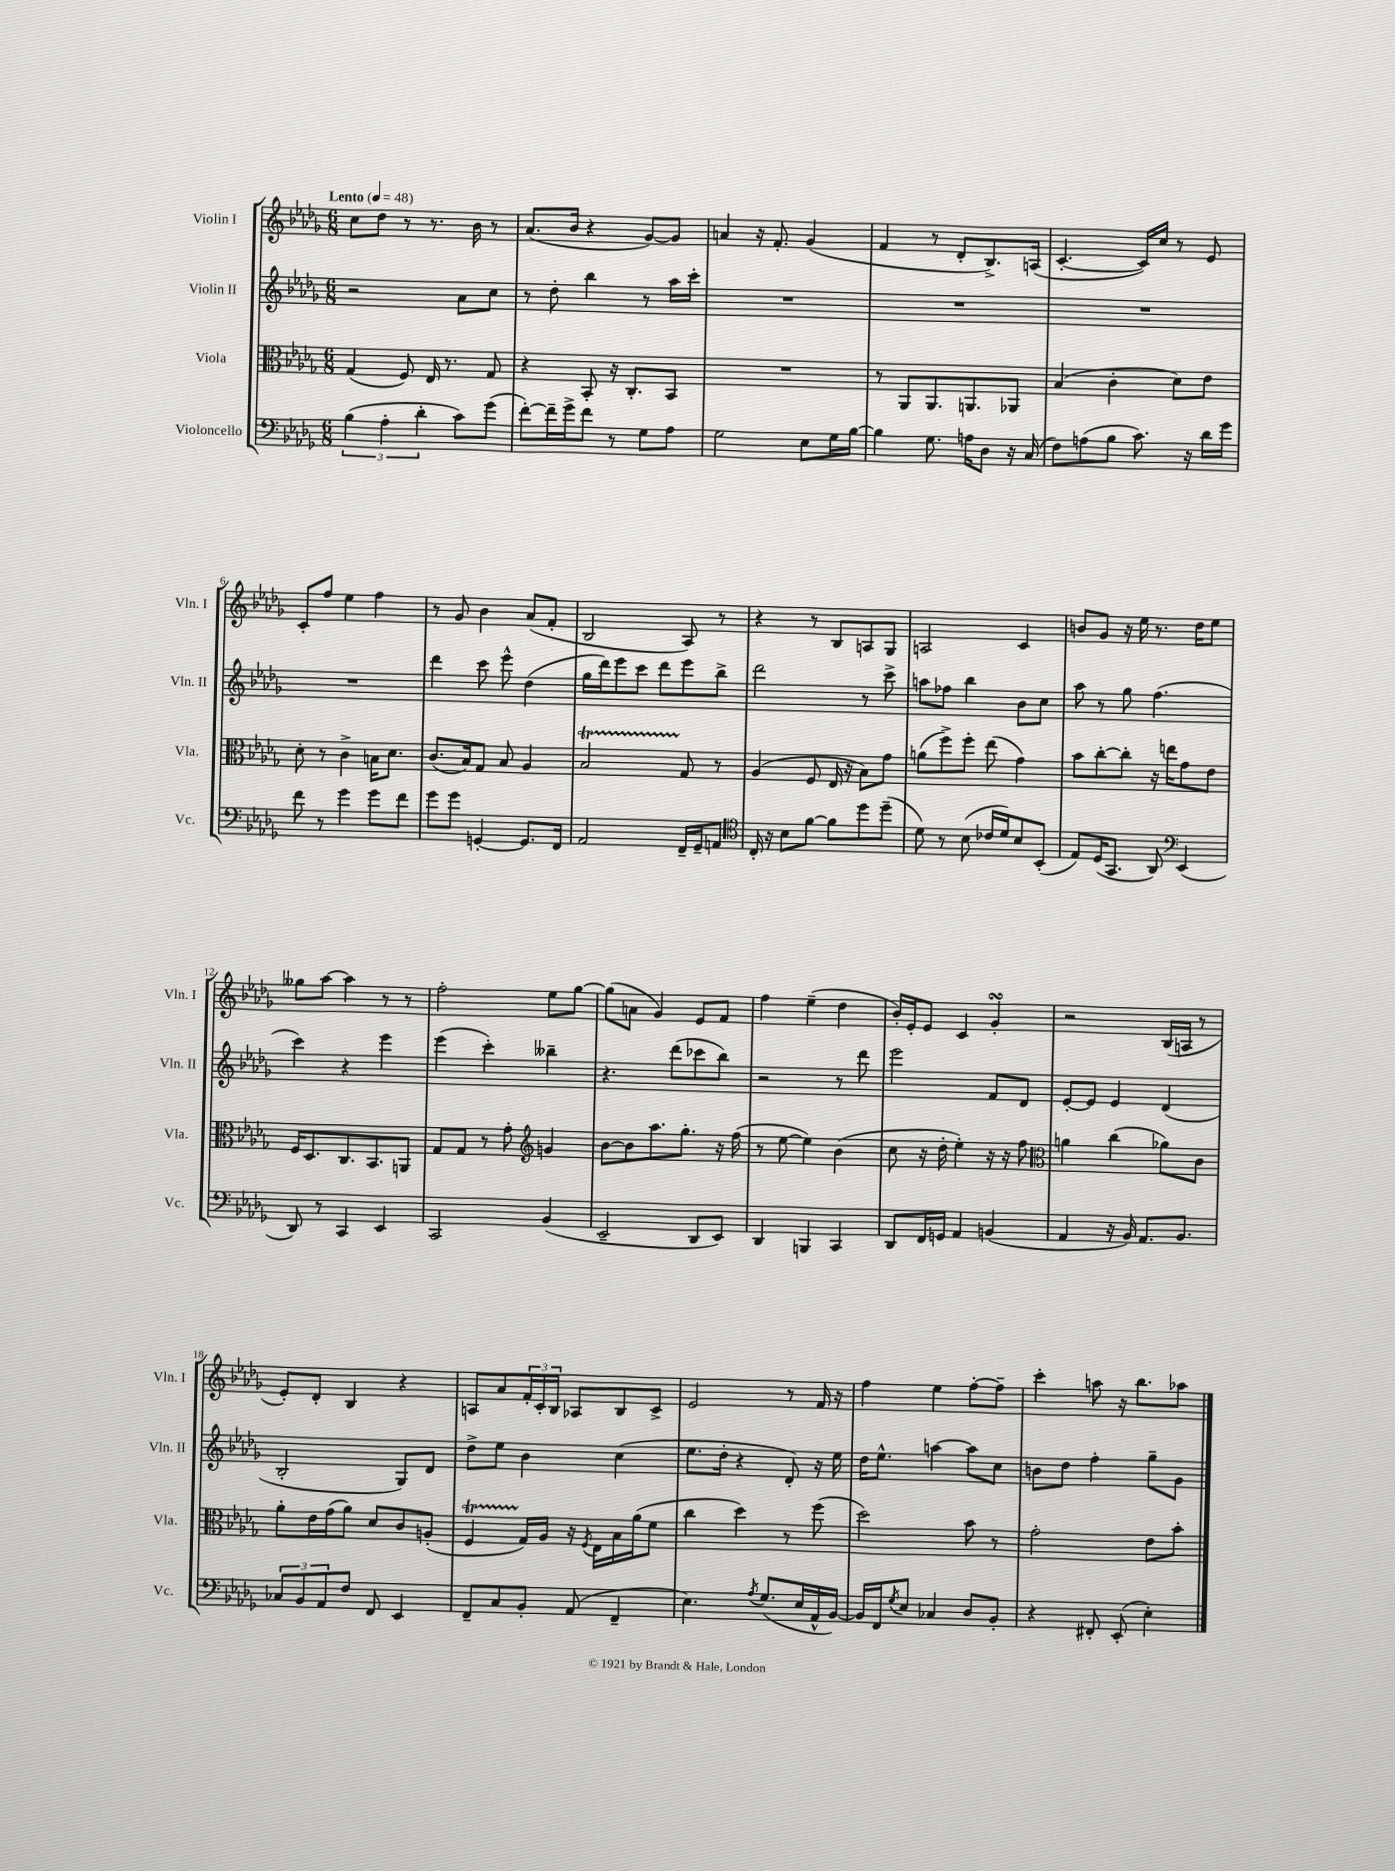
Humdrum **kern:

**kern	**kern	**kern	**kern
*staff4	*staff3	*staff2	*staff1
*clefF4	*clefC3	*clefG2	*clefG2
*k[b-e-a-d-g-]	*k[b-e-a-d-g-]	*k[b-e-a-d-g-]	*k[b-e-a-d-g-]
*M6/8	*M6/8	*M6/8	*M6/8
*MM48	*MM48	*MM48	*MM48
(6B-\	(4G-/	2r	8cc\L
.	.	.	8dd-\J
6A-'\	.	.	.
.	8F/)	.	8r
6d-'\	.	.	.
.	16E-/	.	8.r
.	8.r	.	.
8c\L)	.	8a-\L	.
.	.	.	16b-\
(8g-\J	8G-/	8cc\J	8r
=	=	=	=
[8f'\L)	4r	8r	(8.a-/L
16f~\]L	.	8dd-'\	.
16g-^\J	.	.	16b-/Jk
8f\J	8BB-'/	4bb-\	4r
8r	16r	.	.
.	8.C'/L	.	.
8G-\L	.	8r	[8g-/L)
8A-\J	8BB-/J	16aa-\LL	8g-/]J
.	.	16ccc'\JJ	.
=	=	=	=
2G-\	2.r	2.r	4a/
.	.	.	16r
.	.	.	8.f'/
8E-\L	.	.	(4g-/
16G-\L	.	.	.
[16B-\JJ	.	.	.
=	=	=	=
4B-\]	8r	2.r	4f/
.	8AA-/L	.	.
8.G-\	8.AA-/	.	8r
.	.	.	8d-'/L
16A\LK	8.AA/	.	.
8D-\J	.	.	8.B-^/)
16r	8AA-/J	.	.
(16C/	.	.	(16A/Jk
=	=	=	=
8F\L)	(4B-/	2.r	[4.c'/
(8A\	.	.	.
8B-\J	4c'\	.	.
8.c\)	.	.	16c/]LL)
.	.	.	16cc/JJ
.	8d-\L)	.	8r
16r	.	.	.
16d-\LL	8e-\J	.	8e-/
16g-\JJ	.	.	.
=	=	=	=
8f\	8d-'\	2.r	8c'/L
8r	8r	.	8ff/J
4g-\	4c^\	.	4ee-\
8g-\L	16B\LK	.	4ff\
.	8.d-\J	.	.
8f\J	.	.	.
=	=	=	=
8g-\L	(8.c/L	4ddd-\	8r
8g-\J	.	.	8g-/
.	16B-/k)	.	.
[4GG'/	8G-/J	8ccc\	4b-\
.	8B-/	8eee-^^\	.
8.GG/]L	4A-/	(4dd-\	(8a-/L
.	.	.	8f'/J
16FF/Jk	.	.	.
=	=	=	=
2AA-/	2B-/	16gg-\LL	2B-/
.	.	16ddd-\J)	.
.	.	8eee-\	.
.	.	8ccc\J	.
.	.	8ddd-\L	.
16FF~/LL	8G-/	8eee-\	8A-/)
16GG-~/J	.	.	.
8AA/J	8r	8bb-^\J	8r
=	=	=	=
*clefC4	*	*	*
16C'/	(4A-/	2ddd-\	4r
16r	.	.	.
8B-\L	.	.	.
[8f\J	8F/	.	8r
8f\]L	16E-/	.	8B-/L
.	16r	.	.
8dd-\	8B-\L)	8r	8A/
(8dd-~\J	8g-\J	8ccc^\	8G-/J
=	=	=	=
8d-\)	(8a\L	8aa\L	2A/
8r	8ff^\)	8ff-\J	.
(8B-\	8ff'\J	4bb-\	.
16c-/LL	(8ee-\	.	.
16d-/J)	.	.	.
8B-/	4g-\)	8b-\L	4c/
(8BB-'/J	.	8cc\J	.
=	=	=	=
8E-/L)	8b-\L	8aa-\	8b/L
(16D-/K	[8cc'\	8r	8g-/J
8.GG-/J	.	.	.
.	8cc'\]J	8gg-\	16r
.	.	.	16ee-\
8AA-/)	16r	(4.ff\	8.r
.	16ee\LK	.	.
*clefF4	*	*	*
(4EE-/	8g-\	.	.
.	.	.	16dd-\LK
.	8e-\J	.	8ee-\J
=	=	=	=
8DD-/)	16F/LK	4ccc\)	8gg--\L
.	8.D-/	.	.
8r	.	.	[8aa-\J
4CC/	8.C/	4r	4aa-\]
.	8.BB-/	.	.
4EE-/	.	4eee-\	8r
.	8AA/J	.	8r
=	=	=	=
2CC/	8G-/L	(4eee-\	2ff'\
.	8G-/J	.	.
.	8r	4ccc'\)	.
.	8g-'\	.	.
*	*clefG2	*	*
(4BB-/	4g/	4bb--~\	8ee-\L
.	.	.	[8gg-\J
=	=	=	=
2EE-~/	[8b-\L	4.r	(8gg-\]L
.	8b-\]	.	8a\J
.	8.aa-\	.	4g-/)
.	.	(8ddd-\L	.
.	8.gg-'\J	.	.
8DD-/L	.	8ccc-\	8e-/L
8EE-/J)	16r	8bb-\J)	8f/J
.	(16ff\	.	.
=	=	=	=
4DD-/	8r	2r	4ff\
.	[8ee-\	.	.
4BBB/	4ee-\])	.	(4ee-~\
4CC/	(4b-\	8r	4dd-\
.	.	8ddd-\	.
=	=	=	=
8DD-/L	8cc\	2eee-\	16b-'/LL)
.	.	.	16e-'/J
16FF/L	16r	.	8e-/J
16GG/JJ	16dd-'\	.	.
4AA-/	4ee-'\)	.	4c/
(4BB/	16r	8f/L	4g-'/
.	16r	.	.
.	8ff\	8d-/J	.
=	=	=	=
*	*clefC3	*	*
4AA-/	4a\	[8e-'/L	2r
.	.	8e-/]J	.
16r	(4cc\	4e-/	.
16BB-/)	.	.	.
8.AA-/L	.	.	.
.	8a-\L)	(4d-/	(16B-/LL
8.BB-/J	.	.	16A/JJ
.	8c\J	.	8r
=	=	=	=
12C-/L	8a-'\L	2B-'/	8e-'/L)
12BB-/	.	.	.
.	16e-\L	.	8d-'/J
12AA-/	.	.	.
.	(16g-\J	.	.
8F/J	8a-\J)	.	4B-/
8FF/	8d-/L	.	.
4EE-/	8c/	8G-/L)	4r
.	(8A'/J	8d-/J	.
=	=	=	=
8FF~/L	4F/	8dd-^\L	8A/L
8C/	.	8ee-\J	8a-/
8BB-'/J	16G-/LL)	4b-\	24f'/L
.	.	.	24c'/
.	16A-/JJ	.	.
.	.	.	24B-/JJ
(8AA-/	16r	.	8A-/L
.	8qF/	.	.
.	16E-\LL	.	.
4FF~/	16B-\	(4cc\	8B-/
.	(16a-\J	.	.
.	8f\J	.	8c^/J
=	=	=	=
4.E-\)	4cc\	8.ee-\L	2e-/
.	.	16dd-'\Jk	.
.	4dd-\)	4r	.
8qA-/	.	.	.
(8.G-/L	.	.	.
.	8r	8d-'/)	8r
16E-/L	.	.	.
16AA-^^/	(8ff\	16r	16f/
[16BB-/JJ)	.	16ee-\	16r
=	=	=	=
16BB-/]LL	2dd-\)	16dd-\LK	4ff\
16FF/J	.	8.ee-^^\J	.
8qG-/	.	.	.
8E-/J	.	.	.
4C-/	.	[4aa\	4ee-\
8D-/L	8b-\	8aa\]L	[8ff'\L
8BB-'/J	8r	8cc\J	8ff~\]J
=	=	=	=
4r	2g-'\	8b\L	4ccc'\
.	.	8dd-\J	.
8FF#'/	.	4ff'\	8aa\
(8EE-'/	.	.	16r
.	.	.	8.bb-\L
4E-'\)	8e-\L	8gg-~\L	.
.	8b-'\J	8g-\J	8aa-\J
==	==	==	==
*-	*-	*-	*-
